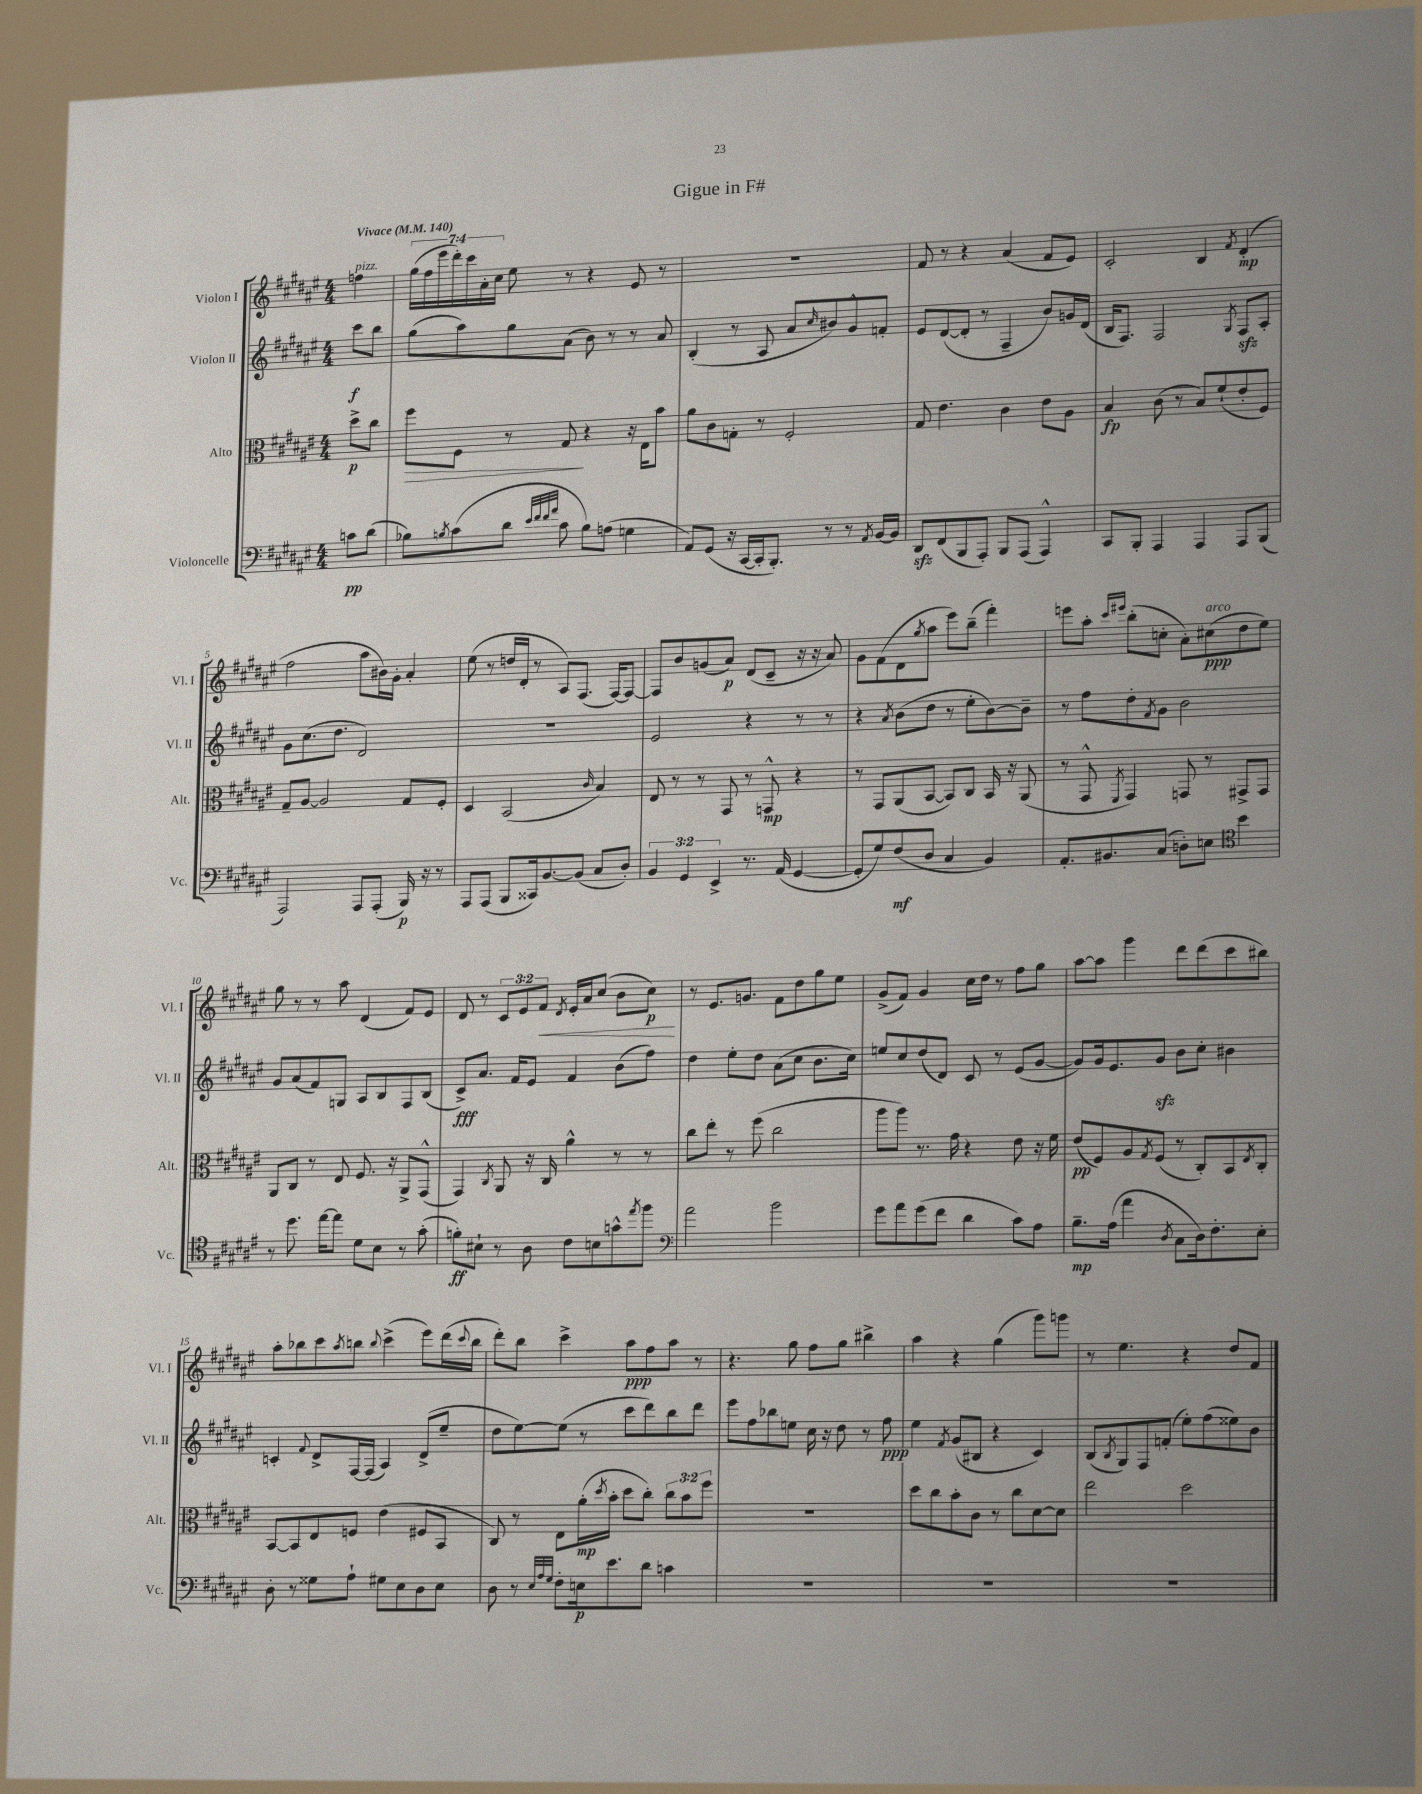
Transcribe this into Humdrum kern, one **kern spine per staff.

**kern	**dynam	**kern	**dynam	**kern	**dynam	**kern	**dynam
*part4	*part4	*part3	*part3	*part2	*part2	*part1	*part1
*staff4	*staff4	*staff3	*staff3	*staff2	*staff2	*staff1	*staff1
*I"Violoncelle	*	*I"Alto	*	*I"Violon II	*	*I"Violon I	*
*I'Vc.	*	*I'Alt.	*	*I'Vl. II	*	*I'Vl. I	*
*clefF4	*	*clefC3	*	*clefG2	*	*clefG2	*
*k[f#c#g#d#a#e#]	*	*k[f#c#g#d#a#e#]	*	*k[f#c#g#d#a#e#]	*	*k[f#c#g#d#a#e#]	*
*M4/4	*	*M4/4	*	*M4/4	*	*M4/4	*
*MM140	*	*MM140	*	*MM140	*	*MM140	*
=	=	=	=	=	=	=	=
!	!	!	!	!	!	!LO:TX:a:B:t=Vivace	!
!	!	!	!	!	!	!LO:TX:a:i:t=pizz.	!
8cn\L	pp	8dd#^\L	p	8ccc#\L	f	4ffn\	.
(8d#\J	.	8cc#\J	.	8bb\J	.	.	.
=1	=1	=1	=1	=1	=1	=1	=1
!	!	!	!LO:HP:b	!	!	!	!
8B-X\L)	.	8ff#\L	>	(8gg#\L	.	(28gg#\LL	.
.	.	.	.	.	.	28ff#\	.
.	.	.	.	.	.	28eee#\	.
.	.	.	.	.	.	28ddd#'\)	.
8qBn/	.	.	.	.	.	.	.
(8c#\	.	8F#\J	.	8aa#\)	.	.	.
.	.	.	.	.	.	28ccc#\	.
.	.	.	.	.	.	28a#'\	.
.	.	.	.	.	.	28cc#\JJ	.
8d#\J	.	8r	.	8gg#\	.	8ee#\	.
32qqe#/LLL	.	.	.	.	.	.	.
32qqf#/	.	.	.	.	.	.	.
32qqf#/	.	.	.	.	.	.	.
32qqa#/JJJ	.	.	.	.	.	.	.
8c#\	.	8G#/	.	(8a#\J	.	8r	.
8B\L)	.	4r	]	8b\)	.	4r	.
(8An\J	.	.	.	8r	.	.	.
4Gn\	.	16r	.	8r	.	8e#/	.
.	.	16E#\KL	.	.	.	.	.
.	.	8b\J	.	8a#/	.	8r	.
=2	=2	=2	=2	=2	=2	=2	=2
8AA#/L)	.	8a#\L	.	(4B'/	.	1r	.
(8GG#/J	.	8c#\	.	.	.	.	.
16r	.	8Gn'\J	.	8r	.	.	.
[16CC#/LL	.	.	.	.	.	.	.
16CC#'/J]	.	8r	.	8A#/	.	.	.
8.BBB'/J)	.	.	.	.	.	.	.
.	.	2F#'/	.	8a#/L	.	.	.
.	.	.	.	16qqcc#/	.	.	.
8r	.	.	.	8b#X/)	.	.	.
8r	.	.	.	8g#^^/	.	.	.
8qAA#/	.	.	.	.	.	.	.
[16BB/LL	.	.	.	8fn'/J	.	.	.
16BB/JJ]	.	.	.	.	.	.	.
=3	=3	=3	=3	=3	=3	=3	=3
8DD#zz/L	.	8G#/	.	8e#/L	.	8f#/	.
(8FF#/	.	4.e#\	.	([8d#/	.	8r	.
8BBB/	.	.	.	8d#'/J]	.	4r	.
8AAA#'/J)	.	.	.	8r	.	.	.
8BBB/L	.	4c#\	.	4F#~/	.	(4a#/	.
(8AAA#/J	.	.	.	.	.	.	.
4AAA#^^/)	.	8e#\L	.	8b/L)	.	8f#/L	.
.	.	8A#\J	.	16gn/L	.	8e#/J)	.
.	.	.	.	(16d#/JJ	.	.	.
=4	=4	=4	=4	=4	=4	=4	=4
8CC#/L	.	4B/	fp	16B/KL	.	2c#'/	.
.	.	.	.	8.F#/J)	.	.	.
8BBB'/J	.	.	.	.	.	.	.
4AAA#/	.	(8c#\	.	2F#/	.	.	.
.	.	8r	.	.	.	.	.
4AAA#/	.	8B/L)	.	.	.	4B/	.
.	.	(8f#`/	.	.	.	.	.
.	.	.	.	8qG#/	.	8qf#/	.
8AAA#/L	.	8e#'/	.	8F#zz/L	.	(4d#'/	mp
(8BBB/J	.	8F#/J)	.	8A#'/J	.	.	.
!!LO:LB:g=z
=5	=5	=5	=5	=5	=5	=5	=5
2AAA#/)	.	8G#~/L	.	8g#\L	.	2ff#\	.
.	.	[8A#/J	.	(8.cc#\	.	.	.
.	.	2A#/]	.	.	.	.	.
.	.	.	.	8.dd#\J	.	.	.
8AAA#/L	.	.	.	2d#/)	.	8aa#\L	.
(8AAA#'/J	.	.	.	.	.	16b#X\L)	.
.	.	.	.	.	.	16g#'\JJ	.
16BBB/)	p	8G#/L	.	.	.	4a#'/	.
16r	.	.	.	.	.	.	.
8r	.	8F#'/J	.	.	.	.	.
=6	=6	=6	=6	=6	=6	=6	=6
8AAA#/L	.	4D#/	.	1r	.	(8ee#\	.
(8AAA#/J	.	.	.	.	.	8r	.
8BBB/L	.	(2BB/	.	.	.	16ddn/LL	.
.	.	.	.	.	.	16d#'/JJ	.
16CC##X/k)	.	.	.	.	.	8r	.
[8.BB/	.	.	.	.	.	.	.
.	.	.	.	.	.	8A#/L)	.
(8BB/J]	.	.	.	.	.	(8.F#/J	.
.	.	16qqc#/	.	.	.	.	.
8C#/L	.	4B/)	.	.	.	.	.
.	.	.	.	.	.	[16F#/KL)	.
8D#'/J)	.	.	.	.	.	8F#/J_	.
=7	=7	=7	=7	=7	=7	=7	=7
6BB/	.	8E#/	.	2e#/	.	8F#/L]	.
.	.	8r	.	.	.	8b/	.
6GG#/	.	.	.	.	.	.	.
.	.	8r	.	.	.	(8gn/	.
6EE#^/	.	.	.	.	.	.	.
.	.	8GG#/	.	.	.	8a#/J)	p
8.r	.	8r	.	4r	.	(8d#/L	.
.	.	8GGn^^/	mp	.	.	8c#~/J	.
(16AA#/	.	.	.	.	.	.	.
[4GG#/	.	4r	.	8r	.	16r	.
.	.	.	.	.	.	16r	.
.	.	.	.	8r	.	8a#/)	.
=8	=8	=8	=8	=8	=8	=8	=8
8GG#'/L]	.	8r	.	4r	.	8g#\L	.
8G#/)	.	8GG#/L	.	.	.	(8f#\	.
.	.	.	.	8qa#/	.	.	.
(8F#/	mf	(8AA#/	.	(8b\L	.	8d#\	.
.	.	.	.	.	.	8qgg#/	.
8D#/J	.	[8BB/J	.	8dd#\J	.	8aa#\J	.
4C#/	.	8BB/L])	.	8r	.	8eee#\L)	.
.	.	8C#/J	.	8ee#'\L	.	(8bb~\J	.
4BB/)	.	16BB/	.	[8b\)	.	4fff#'\)	.
.	.	16r	.	.	.	.	.
.	.	(8AA#/	.	8b~\J]	.	.	.
=9	=9	=9	=9	=9	=9	=9	=9
8.AA#'/L	.	8r	.	8r	.	8eeen\L	.
.	.	8GG#^^/	.	8ff#\L	.	8aa#'\J	.
8.BB#X/	.	.	.	.	.	.	.
.	.	.	.	.	.	16qqccc#/LL	.
.	.	8qFF#/	.	.	.	16qqeee#X/JJ	.
.	.	4GG#/)	.	8dd#'\	.	(8bb'\L	.
.	.	.	.	8qf#/	.	.	.
(8C#/J	.	.	.	8g#\J	.	8ccn'\J	.
8Dn'\L)	.	8GGn/	.	2b\	.	8a#'\L)	.
!	!	!	!	!	!	!LO:TX:a:i:t=arco	!
8En\J	.	8r	.	.	.	(8cc#X\	ppp
*clefC4	*	*	*	*	*	*	*
4b\	.	8GG#X^/L	.	.	.	8dd#\	.
.	.	8GG#/J	.	.	.	8ee#\J)	.
!!LO:LB:g=z
=10	=10	=10	=10	=10	=10	=10	=10
8r	.	8AA#/L	.	8g#/L	.	8gg#\	.
8.dd#\	.	8C#/J	.	(8a#/	.	8r	.
.	.	8r	.	8f#/)	.	8r	.
[16ee#\KL	.	.	.	.	.	.	.
8ee#\J]	.	8E#/	.	8Gn/J	.	8aa#\	.
8d#\L	.	8.F#/	.	8A#/L	.	(4d#/	.
8B\J	.	.	.	8B/	.	.	.
.	.	16r	.	.	.	.	.
8r	.	8AA#^/L	.	8F#/	.	8f#/L)	.
(8g#'\	.	(8GG#^^/J	.	(8B/J	.	8e#/J	.
=11	=11	=11	=11	=11	=11	=11	=11
8fn'\L)	ff	4GG#/)	.	8c#^/L)	fff	8d#/	.
8B#X`\J	.	.	.	8.a#/J	.	8r	.
.	.	8qC#/	.	.	.	.	.
8r	.	8AA#/	.	.	.	12c#/L	.
.	.	.	.	16f#/KL	.	.	.
.	.	.	.	.	.	12e#/	.
8A#\	.	16r	.	8e#/J	.	.	.
!	!	!	!	!	!	!	!LO:HP:b
.	.	.	.	.	.	12f#/J	<
.	.	16C#/	.	.	.	.	.
.	.	.	.	.	.	8qd#/	.
8c#\L	.	4a#^^\	.	4f#/	.	16e#'/LL	.
.	.	.	.	.	.	16a#/J	.
8Bn\	.	.	.	.	.	(8cc#/J	.
8gn^^\	.	8r	.	(8b\L	.	8b\L	.
8qee#/	.	.	.	.	.	.	.
8ff#\J	.	8r	.	8ff#\J)	.	8cc#\J)	p
.	.	.	.	.	.	.	[
=12	=12	=12	=12	=12	=12	=12	=12
*clefF4	*	*	*	*	*	*	*
2a#\	.	8cc#\L	.	4dd#\	.	8r	.
.	.	8ee#'\J	.	.	.	8.e#/L	.
.	.	8r	.	8ee#'\L	.	.	.
.	.	.	.	.	.	8.gn/J	.
.	.	(8ff#\	.	8dd#\J	.	.	.
2b\	.	2cc#\	.	(8a#\L	.	8f#\L	.
.	.	.	.	8cc#\J	.	8dd#\	.
.	.	.	.	8.b\L	.	8gg#\	.
.	.	.	.	.	.	8ee#\J	.
.	.	.	.	16cc#\Jk)	.	.	.
=13	=13	=13	=13	=13	=13	=13	=13
8g#\L	.	8aa#\L	.	8een/L	.	(8g#^/L	.
8a#\	.	8aa#\J)	.	8cc#/	.	8f#/J)	.
(8g#\	.	8.r	.	(8dd#/	.	4g#/	.
8f#\J	.	.	.	8d#/J)	.	.	.
.	.	16g#\	.	.	.	.	.
4d#\	.	4r	.	8c#/	.	16cc#\LL	.
.	.	.	.	.	.	16dd#\JJ	.
.	.	.	.	8r	.	8r	.
8c#\L)	.	8e#\	.	(8e#/L	.	8ff#\L	.
8A#\J	.	16r	.	[8g#/J	.	8gg#\J	.
.	.	16f#\	.	.	.	.	.
=14	=14	=14	=14	=14	=14	=14	=14
8.B~\L	mp	(8e#/L	pp	8g#/L])	.	[8aa#\L	.
.	.	8F#/)	.	16g#/k	.	8aa#\J]	.
(16A#\Jk	.	.	.	8.e#/	.	.	.
4a#\	.	8A#/	.	.	.	4ggg#\	.
.	.	8qG#/	.	.	.	.	.
.	.	(8F#/J	.	8g#zz/J	.	.	.
8qD#/	.	.	.	.	.	.	.
8C#\L	.	8r	.	8b\L	.	8ddd#\L	.
16D#\k)	.	8C#'/L)	.	8cc#'\J	.	(8ddd#\	.
8.F#'\	.	.	.	.	.	.	.
.	.	8BB/	.	4b#X\	.	8ccc#\	.
.	.	8qE#/	.	.	.	.	.
8E#'\J	.	8C#'/J	.	.	.	8bb#X\J)	.
!!LO:LB:g=z
=15	=15	=15	=15	=15	=15	=15	=15
8D#'\	.	[8BB/L	.	4cn'/	.	8aa#'\L	.
8r	.	8BB/]	.	.	.	8bb-X\	.
.	.	.	.	8qqf#/	.	.	.
8G##X\L	.	8E#/	.	8d#^/L	.	8ccc#\	.
.	.	.	.	.	.	8qaa#/	.
8A#`\J	.	8Fn/J	.	[16F#/L	.	8bbn\J	.
.	.	.	.	(16F#/JJ]	.	.	.
.	.	.	.	.	.	8qqbb/	.
8G#X\L	.	(4e#\	.	4A#/)	.	(4ccc#^\	.
8E#\	.	.	.	.	.	.	.
8D#\	.	8F#X/L	.	(8d#^/L	.	8eee#\L)	.
8E#\J	.	8BB/J	.	8ee#~/J	.	(16ddd#\L	.
.	.	.	.	.	.	8qqccc#/	.
.	.	.	.	.	.	16bb\JJ	.
=16	=16	=16	=16	=16	=16	=16	=16
8D#\	.	8C#/)	.	8dd#\L	.	8ddd#'\L)	.
8r	.	8r	.	[8ee#\)	.	8bb\J	.
32qqE#/LLL	.	.	.	.	.	.	.
32qqA#/	.	.	.	.	.	.	.
32qqG#/JJJ	.	.	.	.	.	.	.
8F#'\L	.	8E#\L	.	(8ee#\J]	.	4ccc#^\	.
16En\k	p	(16a#'\L	mp	8r	.	.	.
.	.	8qdd#/	.	.	.	.	.
8.e#\	.	16b'\JJ	.	.	.	.	.
.	.	8dd#\L	.	8ccc#\L	.	8aa#\L	ppp
8d#\J	.	8cc#'\J)	.	8ddd#\)	.	8ff#\	.
4cn\	.	12cc#\L	.	8bb\	.	8aa#\J	.
.	.	12b\	.	.	.	.	.
.	.	.	.	8ddd#\J	.	8r	.
.	.	12ff#\J	.	.	.	.	.
=17	=17	=17	=17	=17	=17	=17	=17
1r	.	1r	.	8eee#\L	.	4.r	.
.	.	.	.	8ff#\	.	.	.
.	.	.	.	8bb-X\	.	.	.
.	.	.	.	8een\J	.	8gg#\	.
.	.	.	.	16cc#\	.	8ff#\L	.
.	.	.	.	16r	.	.	.
.	.	.	.	8dd#\	.	8gg#\J	.
.	.	.	.	8r	.	4bb#X^\	.
.	.	.	.	8ff#\	ppp	.	.
=18	=18	=18	=18	=18	=18	=18	=18
1r	.	8dd#\L	.	4ee#\	.	4aa#\	.
.	.	8cc#\	.	.	.	.	.
.	.	.	.	8qf#/	.	.	.
.	.	8b'\	.	(8g#/L	.	4r	.
.	.	8c#\J	.	8B#X/J	.	.	.
.	.	8r	.	4r	.	(4gg#\	.
.	.	8cc#\L	.	.	.	.	.
.	.	[8d#\	.	4c#/)	.	8ggg#\L)	.
.	.	8d#\J]	.	.	.	8gggn\J	.
=19	=19	=19	=19	=19	=19	=19	=19
1r	.	2ee#\	.	(8B/L	.	8r	.
.	.	.	.	8qB/	.	.	.
.	.	.	.	8G#/)	.	4.ee#\	.
.	.	.	.	8F#/	.	.	.
.	.	.	.	(8fn'/J	.	.	.
.	.	2dd#\	.	8ee#'\L)	.	4r	.
.	.	.	.	(8ff#\	.	.	.
.	.	.	.	8ee##X\)	.	8dd#/L	.
.	.	.	.	8b\J	.	8f#/J	.
==	==	==	==	==	==	==	==
*-	*-	*-	*-	*-	*-	*-	*-
